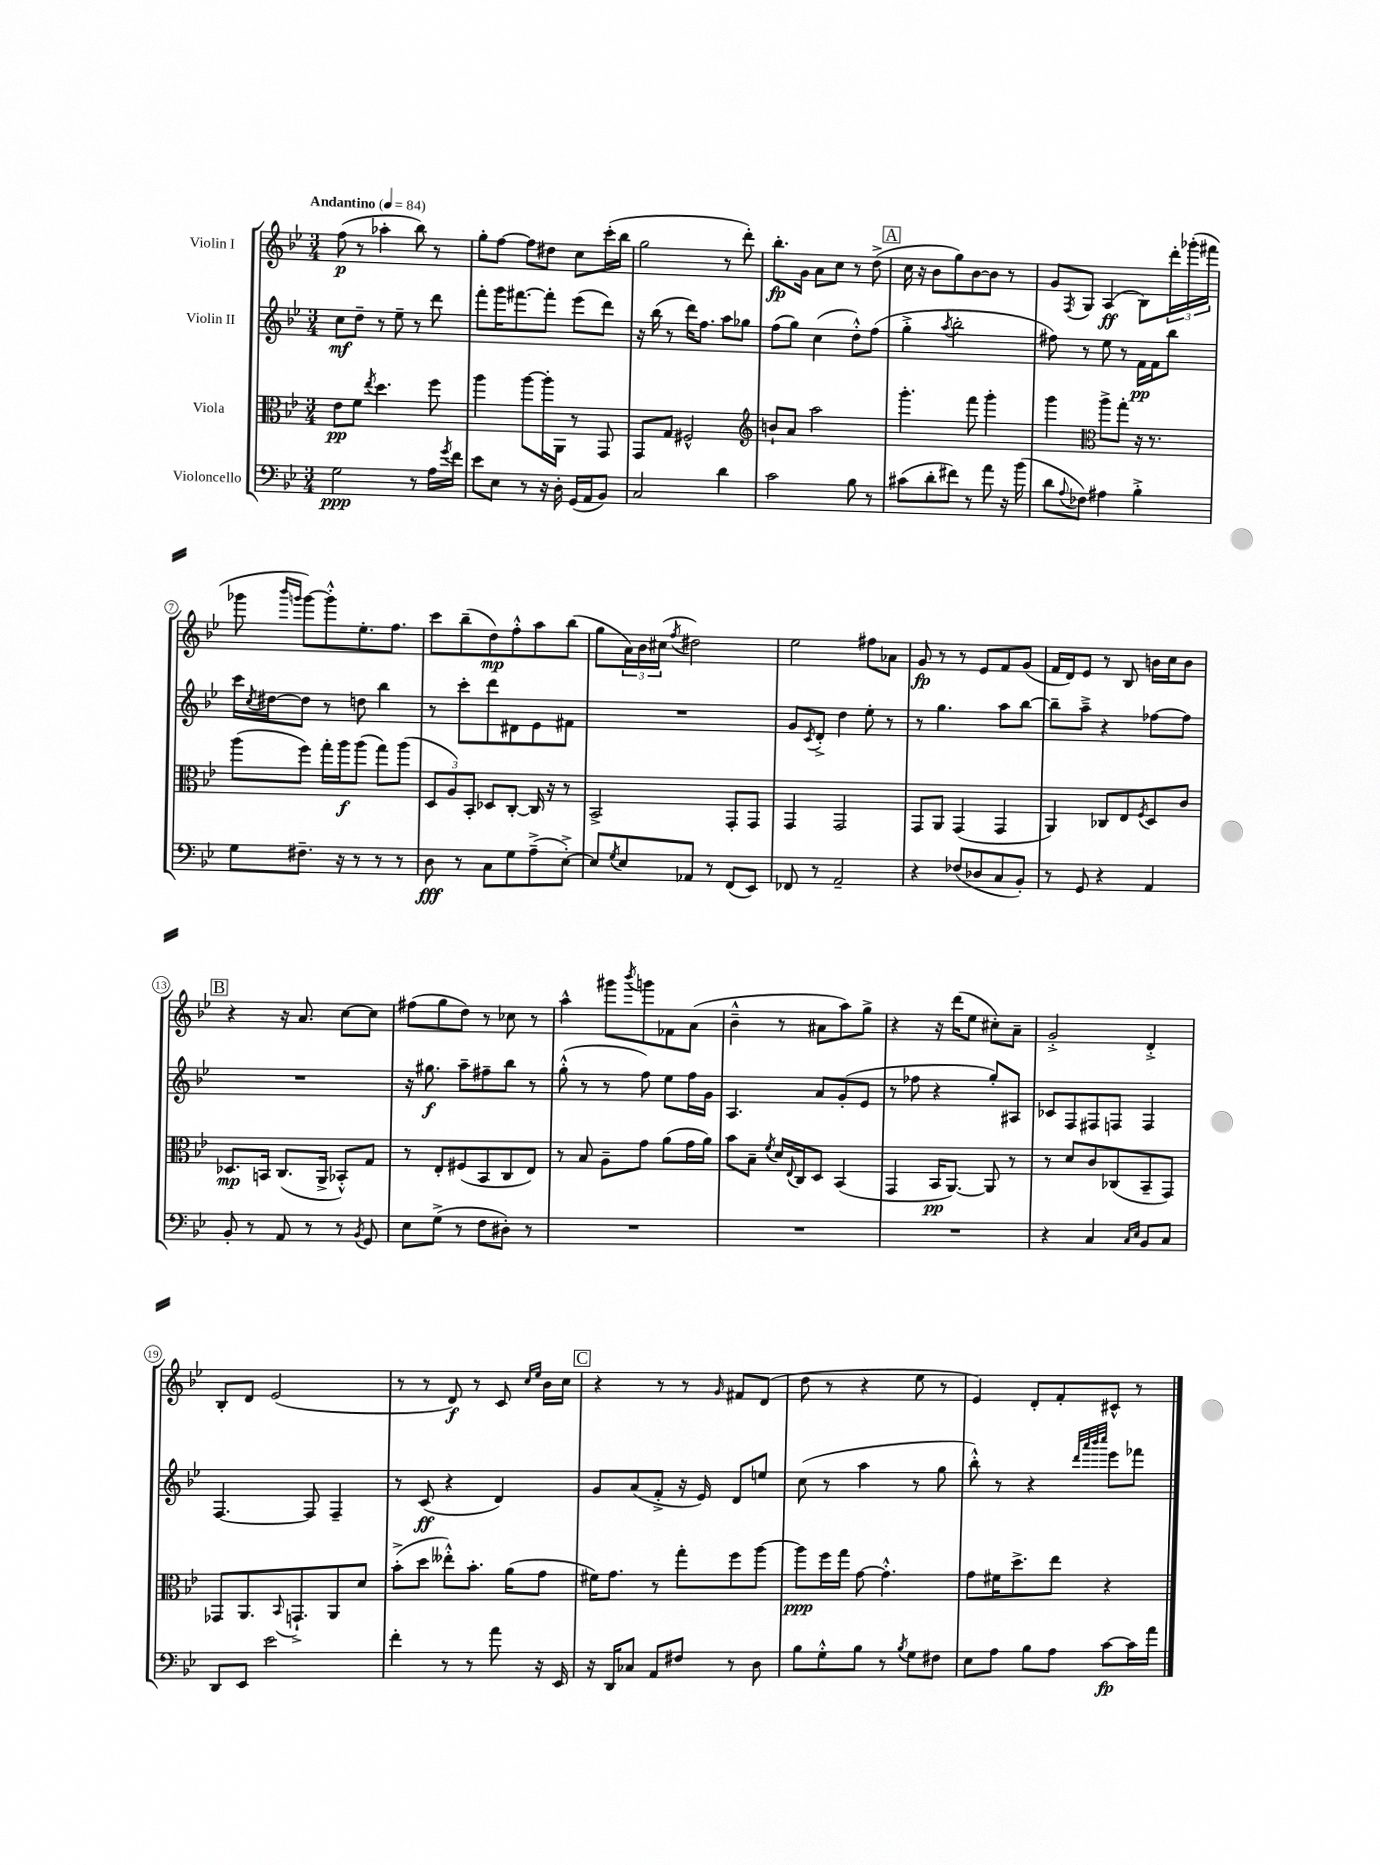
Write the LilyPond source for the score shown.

<<
\new StaffGroup <<
\new Staff = "s0" \with { instrumentName = "Violin I" } {
    \clef treble \key bes \major \numericTimeSignature \time 3/4 \tempo "Andantino" 4 = 84
    f''8\p( r8 aes''4-. bes''8) r8 |
    g''8-. f''8~ f''8 dis''8 c''8 c'''16-.( bes''16 |
    g''2 r8 d'''8-.) |
    bes''8.-.\fp g'16 a'8 c''8 r8 d''8->( |
    \mark \markup { \box "A" } c''16 r16 bes'8 g''8) bes'8~ bes'8 r8 |
    g'8 \acciaccatura { f8 } g8 a4\ff( bes8) \tuplet 3/2 { d'''16-. ges'''16-.( fis'''16 } |
    ges'''8 \grace { bes'''16 g'''16 } g'''8~) g'''8-.-^ ees''8.-. f''8. |
    c'''8 bes''8--( d''8\mp) f''8-.-^ a''8 bes''8( |
    g''8 \tuplet 3/2 { a'16) bes'16 cis''16( } \acciaccatura { f''8 } dis''2) |
    ees''2 fis''8 aes'8 |
    g'8\fp r8 r8 ees'8 f'8 g'8( |
    f'16 d'16) ees'8 r8 bes8 b'16 c''16 b'8 |
    \mark \markup { \box "B" } r4 r16 a'8. c''8~ c''8 |
    fis''8( g''8 d''8) r8 ces''8 r8 |
    a''4-^ gis'''8 \acciaccatura { bes'''8 } g'''8 fes'8 a'8( |
    bes'4---^ r8 ais'8 a''8) g''8-> |
    r4 r16 d'''16( ees''8 cis''8-.) a'8-- |
    g'2-.-> d'4-.-> |
    bes8-. d'8 ees'2( |
    r8 r8 d'8\f) r8 c'8 \grace { c''16 ees''16 } bes'16 c''16 |
    \mark \markup { \box "C" } r4 r8 r8 \grace { g'16 } fis'8 d'8( |
    d''8 r8 r4 ees''8 r8 |
    ees'4) d'8-. f'8-. cis'8-^ r8 \bar "|." |
}
\new Staff = "s1" \with { instrumentName = "Violin II" } {
    \clef treble \key bes \major \numericTimeSignature \time 3/4
    c''8\mf d''8-- r8 ees''8-- r8 d'''8 |
    f'''8-. g'''16 fis'''8.~ fis'''8-. ees'''8( d'''8) |
    r16 bes''16( r8 d'''16) f''8. a''8 ges''8 |
    f''8( g''8) c''4( d''8-.-^) f''8( |
    \mark \markup { \box "A" } g''4-.-> \acciaccatura { a''8 } bes''2-. |
    fis''8) r8 ees''8 r8 f'16\pp f'16 bes''8 |
    c'''16 \acciaccatura { c''8 } dis''16~ dis''8 r8 d''8 bes''4 |
    r8 c'''8-. d'''8 dis'8 ees'8 fis'8 |
    R2. |
    g'8 \acciaccatura { c'8 } d'8-.-> d''4 ees''8-. r8 |
    r8 g''4. a''8 bes''8~ |
    bes''8-- a''8---> r4 fes''8~ fes''8 |
    \mark \markup { \box "B" } R2. |
    r16 gis''8.\f a''8-- fis''8-- bes''8 r8 |
    g''8-.-^( r8 r8 f''8) ees''8 f''16 g'16 |
    a4. a'8 g'8-.( ees'8 |
    r8 fes''8 r4 g''8-.) ais8 |
    ces'8 f8 fis8 f8 f4 |
    f4.~ f8 f4-- |
    r8 c'8\ff( r4 d'4) |
    \mark \markup { \box "C" } g'8 a'8( f'8-.-> r16 ees'16) d'8 e''8 |
    c''8( r8 a''4 r8 g''8 |
    bes''8-.-^) r8 r4 \grace { d'''32 a'''32 bes'''32 c''''32 } ees'''8 fes'''8 \bar "|." |
}
\new Staff = "s2" \with { instrumentName = "Viola" } {
    \clef alto \key bes \major \numericTimeSignature \time 3/4
    ees'8\pp f'8 \acciaccatura { ees''8 } d''4. f''8 |
    a''4 a''8~ a''16-. a,16 r8 g,8 |
    g,8 g8 fis2-^ |
    \clef treble b'8-! a'8 a''2 |
    \mark \markup { \box "A" } g'''4.-. f'''8 g'''4-. |
    g'''4 \clef alto a''8-> g''8-. r16 r8. |
    a''8( f''8) g''16-. a''16\f a''8( g''8) a''8( |
    \tuplet 3/2 { d8 a8) bes,8-. } des8 c8~-. c16 r16 r8 |
    bes,2-> g,8-. g,8 |
    g,4 g,2 |
    g,8 a,8 g,4( g,4 |
    a,4) ces8 ees8 \acciaccatura { f8 } d8 c'8 |
    \mark \markup { \box "B" } des8.\mp b,16 c8.( a,16-> bes,8-.-^) g8 |
    r8 ees8-. fis8( bes,8 c8 ees8) |
    r8 bes8 a8-- g'8 a'8( g'16 a'16) |
    bes'8 bes8-- \acciaccatura { f'8 } d'16 \appoggiatura { ees8 } c16 d8 bes,4( |
    g,4 bes,16\pp a,8.~) a,8 r8 |
    r8 d'8 c'8 ces8( bes,8-- g,8) |
    ges,8 a,8. \appoggiatura { bes,8 } g,8.-!-> a,8 d'8 |
    bes'8-.->( d''8 eeses''8-.-^) bes'8.-. a'16( g'8 |
    \mark \markup { \box "C" } fis'16) g'8. r8 g''8-. f''8 a''8~ |
    a''8\ppp f''16 g''16 g'8~ g'4.-.-^ |
    g'8 fis'16 d''8.-> ees''8 r4 \bar "|." |
}
\new Staff = "s3" \with { instrumentName = "Violoncello" } {
    \clef bass \key bes \major \numericTimeSignature \time 3/4
    g2\ppp r8 a16 \acciaccatura { g'8 } f'16 |
    ees'8 ees8 r8 r16 d16-. g,16( a,16 bes,8) |
    c2 d'4 |
    c'2 bes8 r8 |
    \mark \markup { \box "A" } cis'8( d'8-. fis'8) r8 a'8 r16 bes'16( |
    d'8 \appoggiatura { a8 } fes8) ais4 bes4-.-> |
    g8 fis8.-- r16 r8 r8 r8 |
    d8\fff r8 c8 g8 a8--->( ees8~-.->) |
    ees8 \acciaccatura { g8 } ees8 aes,8 r8 f,8( ees,8) |
    fes,8 r8 a,2-- |
    r4 fes8( des8 c8 bes,8-.) |
    r8 g,8 r4 a,4 |
    \mark \markup { \box "B" } bes,8-. r8 a,8 r8 r8 \acciaccatura { bes,8 } g,8 |
    ees8 g8->( r8 f8 dis8-.) r8 |
    R2. |
    R2. |
    R2. |
    r4 c4 \grace { c16 ees16 } bes,8 c8 |
    d,8 ees,8 ees'2 |
    f'4-. r8 r8 a'8 r16 ees,16 |
    \mark \markup { \box "C" } r16 d,16 ces8 a,8 fis8 r8 d8 |
    bes8 g8-.-^ bes8 r8 \acciaccatura { bes8 } g8 fis8 |
    ees8 a8 bes8 a8 c'8~\fp c'16 a'16 \bar "|." |
}
>>
>>
\layout { \context { \Score \override BarNumber.stencil = #(make-stencil-circler 0.1 0.3 ly:text-interface::print) } }
